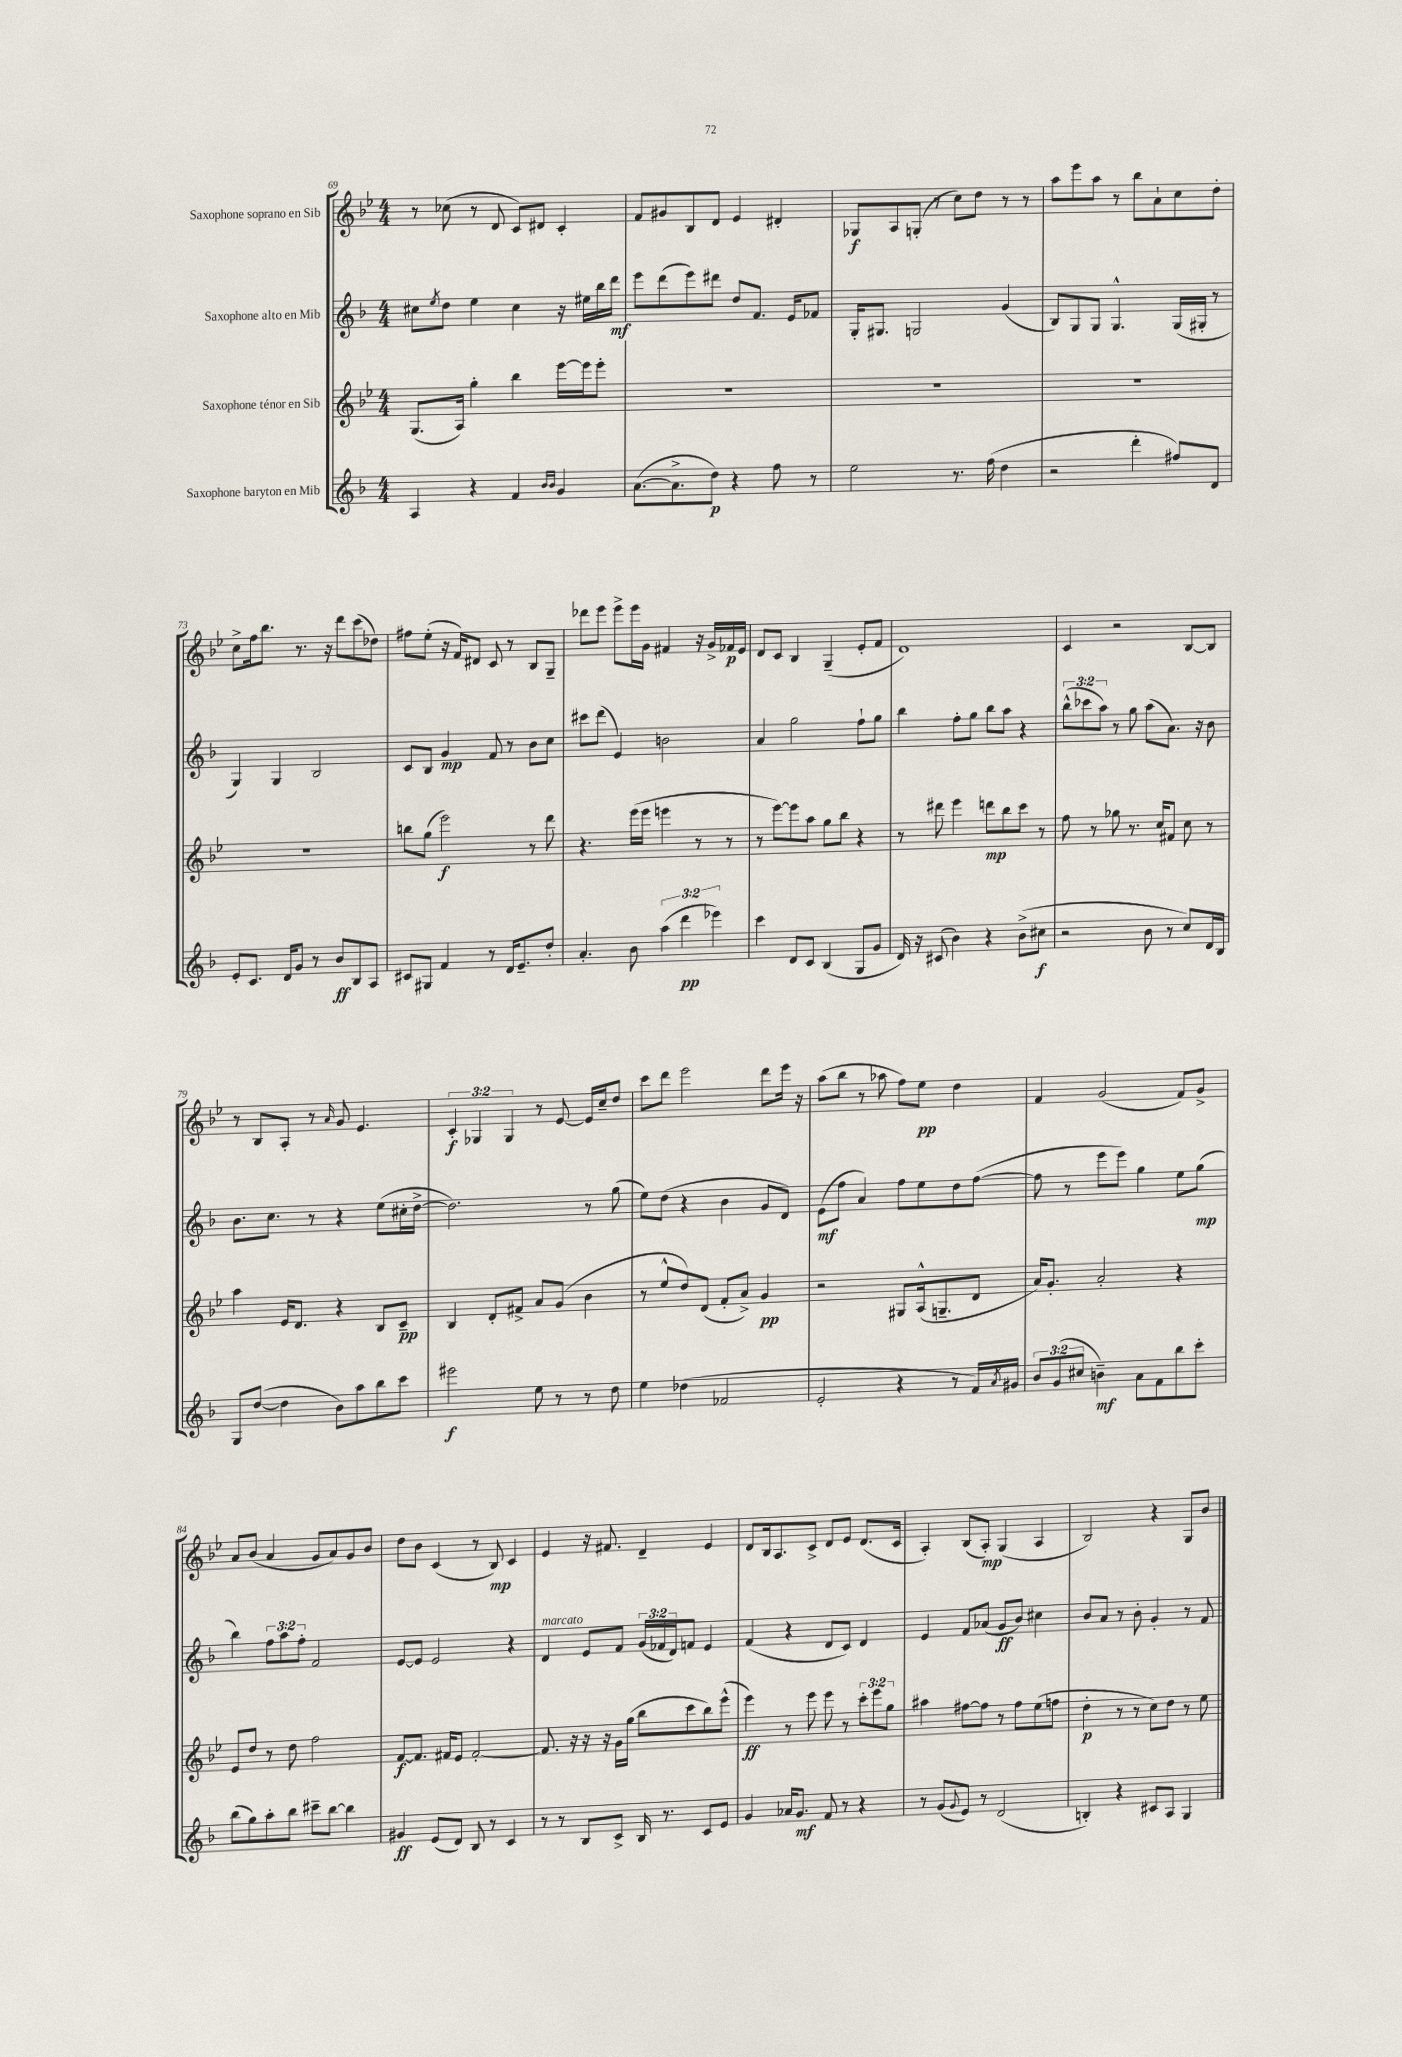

**kern	**kern	**kern	**kern
*staff4	*staff3	*staff2	*staff1
*clefG2	*clefG2	*clefG2	*clefG2
*k[b-]	*k[b-e-]	*k[b-]	*k[b-e-]
*M4/4	*M4/4	*M4/4	*M4/4
4A	(8.G	8cc#	8r
.	.	8qee	.
.	.	8dd	(8cc-
.	16A)	.	.
4r	4gg'	4ee	8r
.	.	.	8d
4f	4bb-	4cc#	8c)
.	.	.	8d#
16qqb-	.	.	.
16qqb-	.	.	.
4g	[16eee-	16r	4c'
.	16eee-]	16ee#	.
.	8eee-'	16bb-	.
.	.	16ddd	.
=	=	=	=
([8.a	1r	8eee	8f
.	.	(8ddd	8g#
8.a^]	.	.	.
.	.	8eee)	8B-
8dd)	.	8ddd#	8d
4r	.	8dd	4e-
.	.	8.f	.
8ff	.	.	4d#'
.	.	16e	.
8r	.	8f-	.
=	=	=	=
2ee	1r	16G'	8G-
.	.	8.G#	.
.	.	.	8A
.	.	2G	(8G'
.	.	.	8r
8.r	.	.	8cc)
.	.	.	8dd
(16ff	.	.	.
4dd	.	(4g	8r
.	.	.	8r
=	=	=	=
2r	1r	8B-)	8aa
.	.	8G	8eee-
.	.	8G	8aa
.	.	4.G^^	8r
4ddd'	.	.	8bb-
.	.	.	8a`
8ff#)	.	(16G	8cc
.	.	16G#'	.
8d	.	8r	8dd'
=	=	=	=
8e'	1r	4G)	8cc^
8.c	.	.	16ff
.	.	.	8.bb-
.	.	4G	.
16d	.	.	.
8g	.	.	8.r
8r	.	2B-	.
.	.	.	16r
8b-	.	.	8ddd
8B-	.	.	(8ccc
8A	.	.	8dd-)
=	=	=	=
8c#	8bb	8c	8ff#
8G#	(8gg	8B-	(8ee-'
4f	2eee-)	4g	16r
.	.	.	16f)
.	.	.	8d#
8r	.	8f	8c
16d	.	8r	8r
8.e~	.	.	.
.	8r	8b-	8B-
8dd'	8ddd	8cc	8G~
=	=	=	=
4.a'	4.r	8ccc#	8ddd-
.	.	(8ddd	8eee-
.	.	4e)	8eee-^
8b-	(16eee-	.	16eee-
.	16eee-	.	16g
(6aa	4eee	2b	4f#
6ddd	.	.	.
.	8r	.	16r
.	.	.	16g^
6eee-)	.	.	.
.	8r	.	16f-
.	.	.	16e-
=	=	=	=
4ccc	8r	4a	8d
.	[8eee-)	.	8c
8d	8eee-]	2gg	4B-
8c	8aa	.	.
(4B-	8gg	.	(4G~
.	8bb-	.	.
8G	4r	8ff`	8e-'
8g	.	8gg	8f
=	=	=	=
16d)	8r	4bb-	1d)
16r	.	.	.
(8c#	8ddd#	.	.
4b-)	4eee-	8ff'	.
.	.	8gg	.
4r	8ddd	8bb-	.
.	8bb-	8aa	.
(8b-^	8ccc	4r	.
8cc#	8r	.	.
=	=	=	=
2r	8ff	(12bb-^^	4c
.	.	12ccc-	.
.	8r	.	.
.	.	12aa)	.
.	8gg-	8r	2r
.	8.r	8gg	.
8b-	.	(8aa	.
.	16cc	.	.
8r	8f#	8.a)	.
8cc)	8cc	.	[8B-
.	.	16r	.
16d	8r	8b-	8B-]
16B-	.	.	.
=	=	=	=
8G	4aa	8.b-	8r
([8dd	.	.	8B-
.	.	8.cc	.
4dd]	16e-	.	8A'
.	8.d	.	.
.	.	8r	8r
.	.	.	16qqa
8b-)	4r	4r	8g
8aa	.	.	4.e-
8bb-	8B-	(8ee	.
8ccc	8c~	16cc#'	.
.	.	[16dd^	.
=	=	=	=
2eee#	4B-	2.dd])	6c'
.	.	.	6G-
.	8d'	.	.
.	.	.	6G-
.	8f#^	.	.
8ee	8a	.	8r
8r	(8g	.	[8e-
8r	4b-	8r	16e-]
.	.	.	16cc~
8dd	.	(8gg	8dd
=	=	=	=
4ee	8r	8ee)	8ccc
.	8ee-^^	(8dd	8ddd
(4dd-	8dd)	4r	2eee-
.	(8d	.	.
2f-	8f'	4b-	.
.	8a^)	.	.
.	4g	8g	8ddd
.	.	8d)	16eee-
.	.	.	16r
=	=	=	=
2e'	2r	(8e	(8aa
.	.	8ff	8bb-
.	.	4a)	8r
.	.	.	8aa-
4r	8G#	8ff	8ff)
.	(16A^^	8ee	8ee-
.	8.G~	.	.
8r	.	8dd	4dd
16f)	8d	([8ff	.
8qa	.	.	.
16g#	.	.	.
=	=	=	=
12b-	16a)	8ff]	4f
.	8.g'	.	.
(12g	.	.	.
.	.	8r	.
12cc#	.	.	.
4b~)	2a'	8eee	(2g
.	.	8eee)	.
8a	.	4gg	.
8f	.	.	.
8bb-	4r	8ee	8f)
8ccc'	.	(8gg	8g^
=	=	=	=
(8bb-	8e-	4bb-)	8a
8gg)	8dd	.	(8b-
8aa'	8r	12ff	4a
.	.	12aa	.
8bb-	8dd	.	.
.	.	12ff'	.
8ccc#~	2ff	2f	8g
[8bb-	.	.	8a)
4bb-]	.	.	8g
.	.	.	8b-
=	=	=	=
4g#	[8f	[8e	8dd
.	8.f]	8e]	8b-
(8e	.	2e	(4c
.	16f#	.	.
8d)	8e-	.	.
8B-	[2f#'	.	8r
8r	.	.	8B-)
4c	.	4r	4c
=	=	=	=
8r	8.f#]	4d	4e-
8r	.	.	.
.	16r	.	.
8B-	16r	8e	16r
.	16r	.	8.f#
8c^	16g	8f	.
.	(16gg	.	.
16B-	8bb-	(24g	4d~
.	.	24f-	.
8.r	.	.	.
.	.	24d)	.
.	8ccc	8f	.
8c	8bb-)	4e	4e-
8e	(8eee-^^	.	.
=	=	=	=
4g	4eee-)	(4f	8d
.	.	.	16B-
.	.	.	8.A
16a-	8r	4r	.
8.g	.	.	.
.	8eee-	.	8c^
8f	8eee-	8d	8d
8r	8r	8c)	8e-
4r	12ccc'	4d	(8.d
.	12eee-	.	.
.	12gg	.	.
.	.	.	16c
=	=	=	=
8r	4aa#	4e	4A')
(8g	.	.	.
8qqg	.	.	.
8e)	[8ff#	8f	(8B-
8r	8ff#]	(8a-	8A')
(2d	8r	8g	(4G
.	8ff#	8b-)	.
.	(8ee-	4cc#	4A
.	8ff	.	.
=	=	=	=
4B')	4dd'	8b-	2B-)
.	.	8a	.
4r	8r	8r	.
.	8r	8b-'	.
8c#	8cc)	4g'	4r
8A	8dd	.	.
4G	8r	8r	8G
.	8ee-	8f	8b-
==	==	==	==
*-	*-	*-	*-
